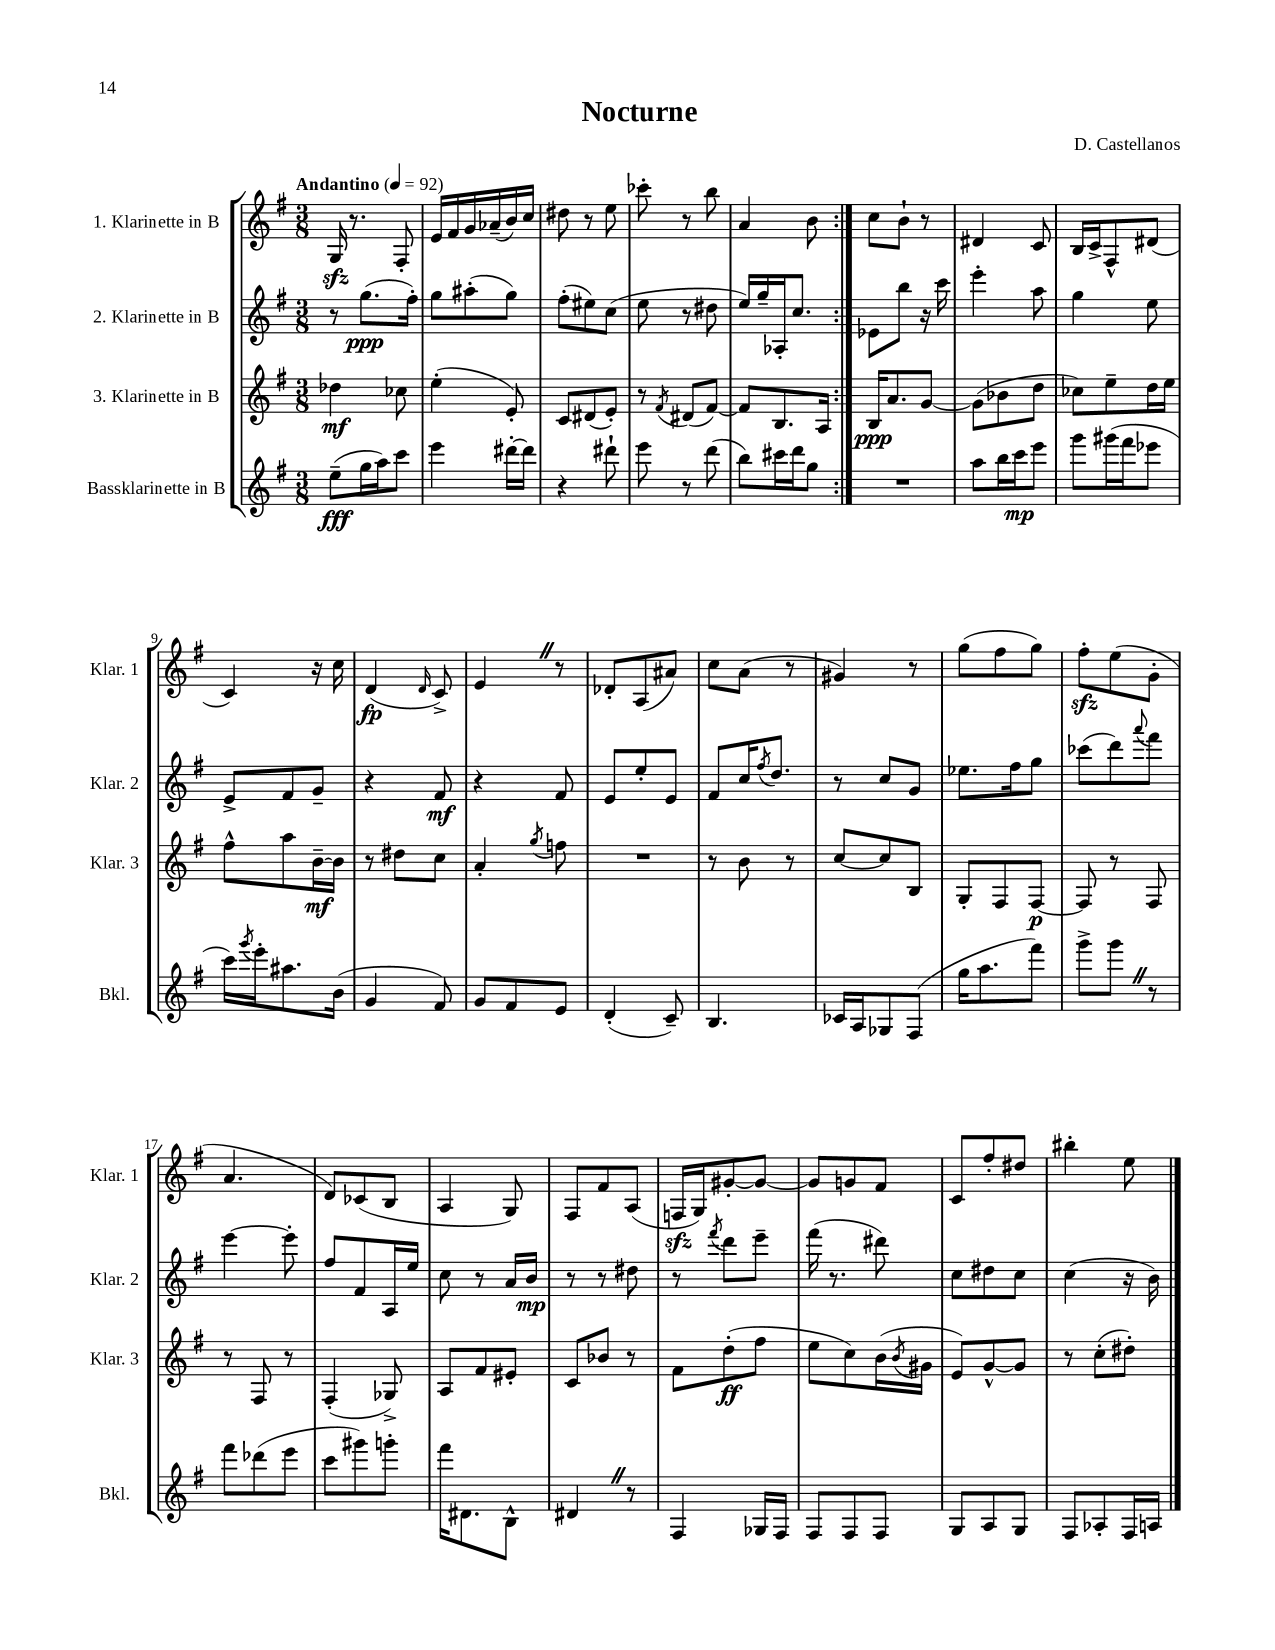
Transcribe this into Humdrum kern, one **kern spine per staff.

**kern	**kern	**kern	**kern
*staff4	*staff3	*staff2	*staff1
*clefG2	*clefG2	*clefG2	*clefG2
*k[f#]	*k[f#]	*k[f#]	*k[f#]
*M3/8	*M3/8	*M3/8	*M3/8
*MM92	*MM92	*MM92	*MM92
(8ee~	4dd-	8r	16G
.	.	.	8.r
16gg	.	(8.gg	.
16aa)	.	.	.
8ccc	8cc-	.	8F#'
.	.	16ff#')	.
=	=	=	=
4eee	(4ee'	8gg	16e
.	.	.	16f#
.	.	(8aa#'	16g
.	.	.	(16a-~
[16ddd#'	8e')	8gg)	16b)
16ddd#]	.	.	16cc
=	=	=	=
4r	8c	(8ff#'	8dd#
.	(8d#	8ee#)	8r
8ddd#`	8e')	(8cc	8ee
=	=	=	=
8eee	8r	8ee	8ccc-'
.	8qf#	.	.
8r	(8d#	8r	8r
(8ddd	[8f#)	8dd#	8bb
=	=	=	=
8bb)	8f#]	16ee)	4a
.	.	16gg~	.
16ccc#	8.B	16A-'	.
16ddd	.	8.cc	.
8gg	.	.	8b
.	16A	.	.
=:|!	=:|!	=:|!	=:|!
4.r	16B	8e-	8cc
.	8.a	.	.
.	.	8bb	8b`
.	[8g	16r	8r
.	.	16ccc	.
=	=	=	=
8aa	(8g]	4eee'	4d#
16bb	8b-	.	.
16ccc	.	.	.
8eee	8dd	8aa	8c
=	=	=	=
8ggg	8cc-)	4gg	16B
.	.	.	16c^
(16ggg#	8ee~	.	8F#^^
16fff#	.	.	.
8eee-	16dd	8ee	(8d#
.	16ee	.	.
=	=	=	=
16ccc)	8ff#^^	8e^	4c)
8qggg	.	.	.
16eee'	.	.	.
8.aa#	8aa	8f#	.
.	[16b~	8g~	16r
(16b	16b]	.	16cc
=	=	=	=
4g	8r	4r	(4d
.	8dd#	.	.
.	.	.	16qqd
8f#)	8cc	8f#	8c^)
=	=	=	=
8g	4a'	4r	4e
8f#	.	.	.
.	8qgg	.	.
8e	8ff	8f#	8r
=	=	=	=
(4d'	4.r	8e	8d-'
.	.	8ee'	(8A
8c~)	.	8e	8a#)
=	=	=	=
4.B	8r	8f#	8cc
.	8b	16cc	(8a
.	.	8qff#	.
.	.	8.dd	.
.	8r	.	8r
=	=	=	=
16c-	[8cc	8r	4g#)
16A	.	.	.
8G-	8cc]	8cc	.
(8F#	8B	8g	8r
=	=	=	=
16gg	8G'	8.ee-	(8gg
8.aa	.	.	.
.	8F#	.	8ff#
.	.	16ff#	.
8fff#)	[8F#	8gg	8gg)
=	=	=	=
8ggg^	8F#]	(8ccc-	8ff#'
8ggg	8r	8ddd)	(8ee
.	.	8qqaaa	.
8r	8F#	8fff#	8g'
=	=	=	=
8fff#	8r	[4eee	4.a
(8ddd-	8F#	.	.
8eee	8r	8eee']	.
=	=	=	=
8ccc	(4F#'	8ff#	8d)
8ggg#)	.	8f#	(8c-
8ggg'	8G-^)	16A	8B
.	.	16ee	.
=	=	=	=
16fff#	8A	8cc	4A
8.d#	.	.	.
.	8f#	8r	.
8B^^	8e#'	16a	8G)
.	.	16b	.
=	=	=	=
4d#	8c	8r	8F#
.	8b-	8r	8f#
8r	8r	8dd#	(8A
=	=	=	=
4F#	8f#	8r	16F
.	.	.	16G)
.	.	8qfff#	.
.	(8dd'	8ddd	[8g#'
16G-	8ff#	8eee~	8g#_
16F#	.	.	.
=	=	=	=
8F#	8ee	(16fff#	8g#]
.	.	8.r	.
8F#	8cc)	.	8g
8F#	(16b	8ddd#)	8f#
.	8qb	.	.
.	16g#	.	.
=	=	=	=
8G	8e)	8cc	8c
8A	[8g^^	8dd#	8ff#'
8G	8g]	8cc	8dd#
=	=	=	=
8F#	8r	(4cc	4bb#'
8A-'	(8cc'	.	.
16F#	8dd#')	16r	8ee
16A	.	16b)	.
==	==	==	==
*-	*-	*-	*-
